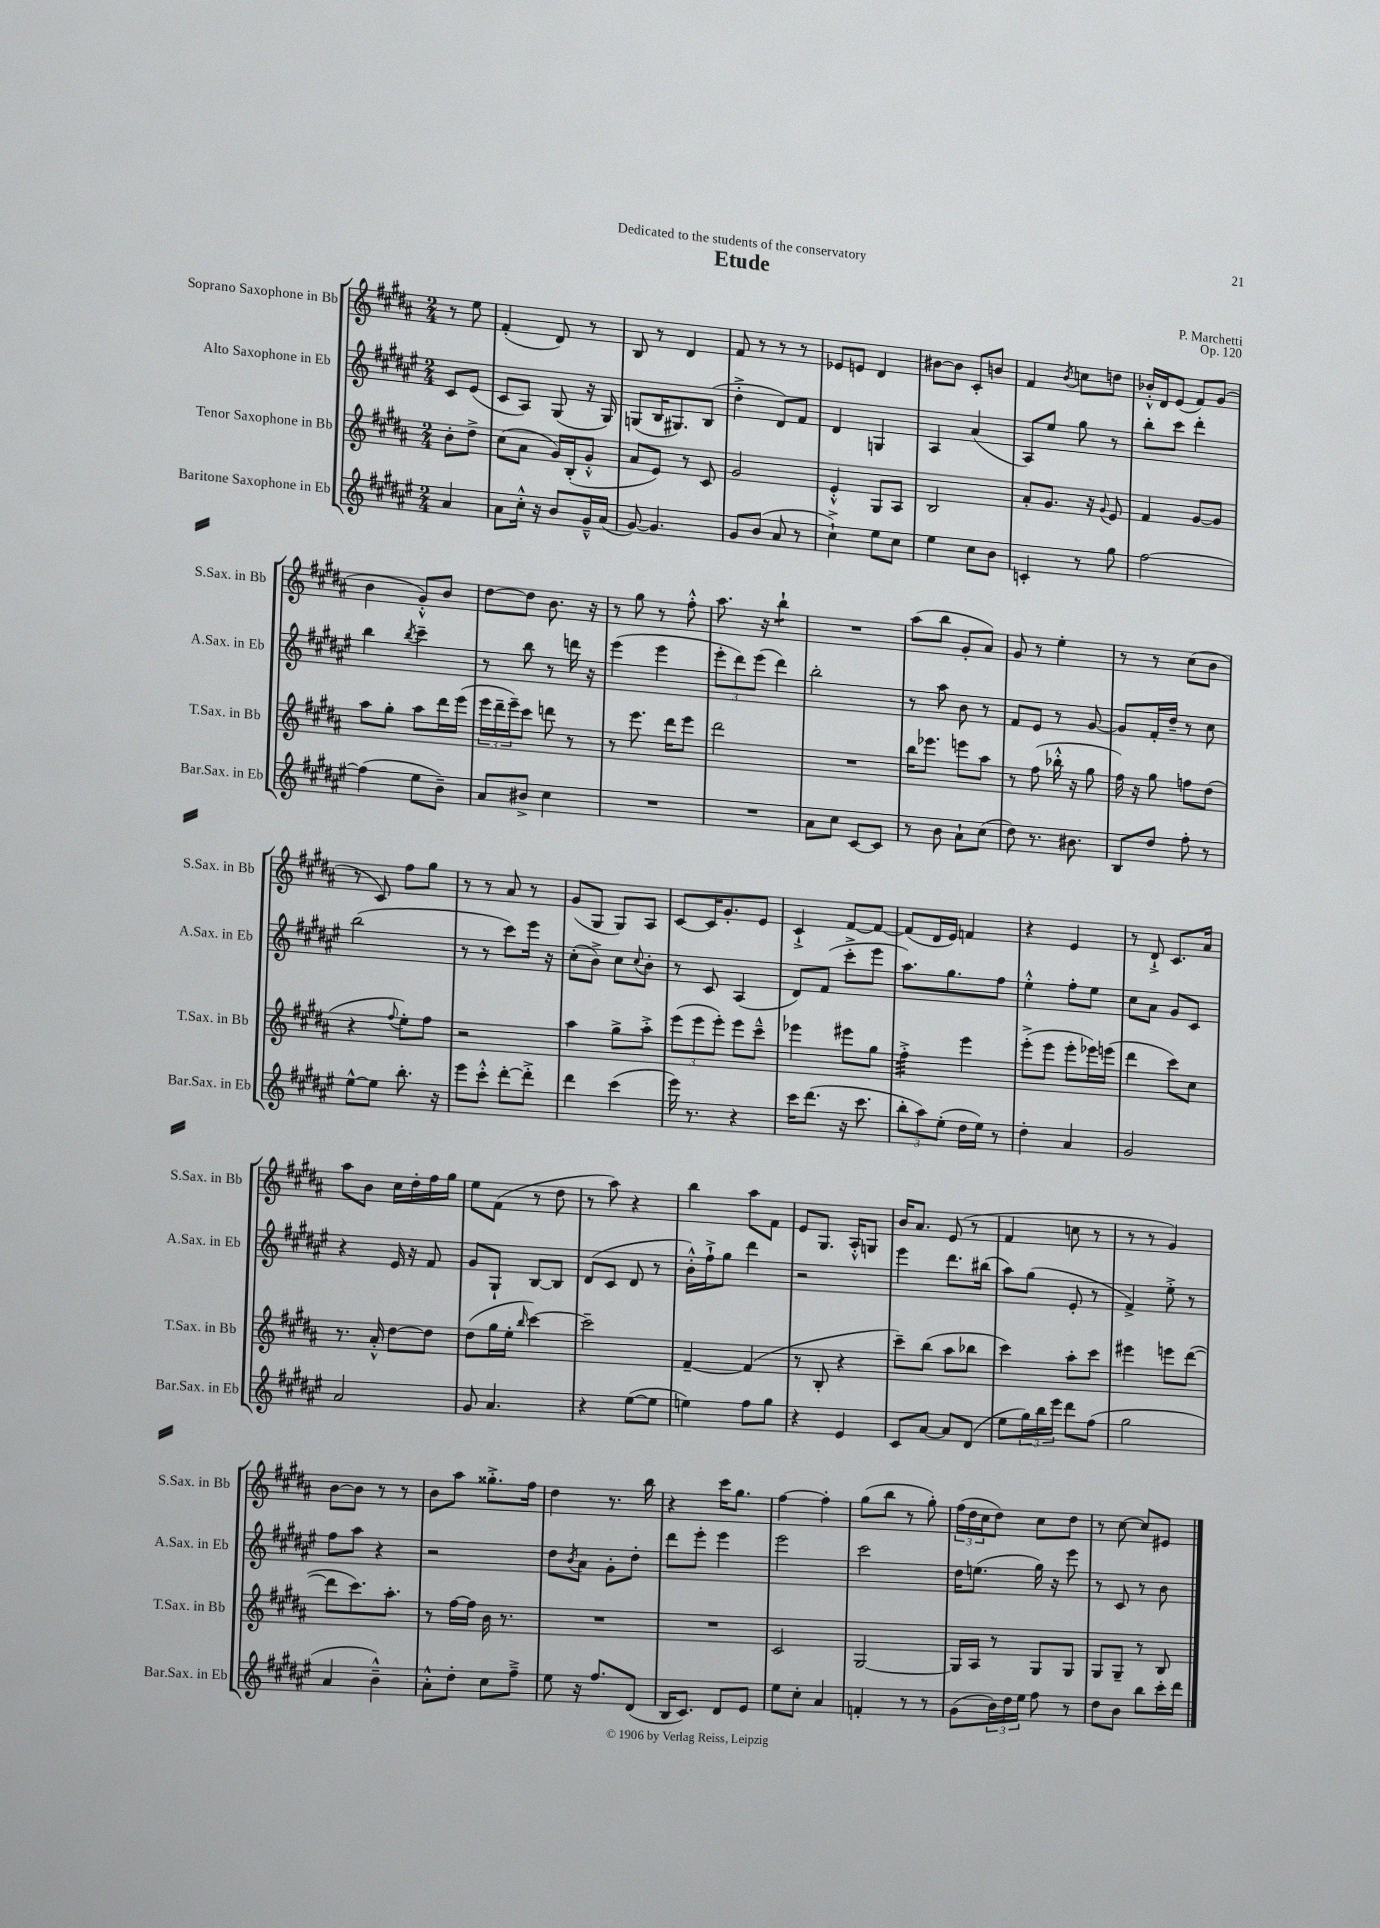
\header { title = "Etude" composer = "P. Marchetti" dedication = "Dedicated to the students of the conservatory" opus = "Op. 120" }
<<
\new StaffGroup <<
\new Staff = "s0" \with { instrumentName = "Soprano Saxophone in Bb" shortInstrumentName = "S.Sax. in Bb" } {
    \clef treble \key b \major \numericTimeSignature \time 2/4 \partial 4
    r8 e''8 |
    fis'4-.( dis'8) r8 |
    b8 r8 dis'4 |
    fis'8 r8 r8 r8 |
    ees'8 e'8 dis'4 |
    bis'8~ bis'8 cis'8-. b'8 |
    fis'4 \acciaccatura { b'8 } c''8 d''8 |
    bes'16-.-^ dis'16 e'8( fis'8) gis'8( |
    b'4 gis'8-.-^) b'8 |
    dis''8~ dis''8 b'8. r16 |
    r8 gis''8 r8 fis''8-.-^ |
    ais''8. r16 b''4:8-! |
    R2 |
    ais''8( b''8 gis'8-. ais'8) |
    gis'8 r8 e''4-. |
    r8 r8 cis''8( b'8 |
    r8 cis'8) fis''8 gis''8 |
    r8 r8 ais'8 r8 |
    gis'8( gis8 gis8) ais8 |
    cis'8~ cis'16 gis'8.-. e'8 |
    cis'4-!-> fis'8~ fis'8~ |
    fis'8( dis'16 e'16) f'4 |
    r4 e'4 |
    r8 dis'8-!-> cis'8. ais'16 |
    ais''8 b'8 cis''16 dis''16-. fis''16 gis''16 |
    e''8 fis'8( r8 dis''8 |
    r8 ais''8) r4 |
    b''4 ais''8 fis'8 |
    e'8 gis8. ais16-.-^ g8 |
    b'16 ais'8. e'8( r8 |
    fis'4 c''8 r8 |
    r8 r8 gis'4) |
    b'8~ b'8 r8 r8 |
    b'8 ais''8 gisis''8.-.-> fis''16 |
    dis''4 r8. b''16 |
    r4 cis'''16 gis''8. |
    fis''4~ fis''4-. |
    gis''8( b''8 r8 gis''8-.) |
    \tuplet 3/2 { fis''16( dis''16 cis''16 } dis''8) cis''8 dis''8 |
    r8 cis''8~ cis''8 eis'8 \bar "|." |
}
\new Staff = "s1" \with { instrumentName = "Alto Saxophone in Eb" shortInstrumentName = "A.Sax. in Eb" } {
    \clef treble \key fis \major \numericTimeSignature \time 2/4 \partial 4
    cis'8 eis'8( |
    cis'8 ais8) gis8( r16 gis16) |
    g8( b16 gis8.) b8( |
    dis''4-.-> dis'8) fis'8 |
    dis'4 g4 |
    ais4 ais'4( |
    ais8) eis''8 gis''8 r8 |
    b''8-. cis'''8 dis'''4-. |
    b''4 \acciaccatura { b''8 } cis'''4-- |
    r8 b''8 r8 d'''16 r16 |
    eis'''4( eis'''4 |
    \tuplet 3/2 { eis'''8-. dis'''8) eis'''8( } dis'''4) |
    b''2-. |
    r8 ais''8 b'8 r8 |
    fis'8 eis'8 r8 gis'8~ |
    gis'8 fis'16-. dis''16-- r8 cis''8 |
    b''2( |
    r8 r8 cis'''8) eis'''16 r16 |
    cis''8-.( b'8->) cis''8 \appoggiatura { cis''8 } b'8-. |
    r8 cis'8 ais4( |
    dis'8) fis'8( cis'''8-.-> eis'''8 |
    ais''8.) gis''8. fis''8 |
    eis''4-.-^ fis''8-. eis''8 |
    cis''8 ais'8 gis'8 cis'8 |
    r4 eis'16 r16 fis'8 |
    gis'8 gis8-! b8~ b8 |
    dis'8( cis'8 dis'8 r8 |
    b'16-.-^) fis''16-!-> gis''8 dis'''4 |
    r2 |
    eis'''4 dis'''8. bis''16( |
    ais''8) gis''8( eis'8-. r8 |
    fis'4->) eis''8-.-> r8 |
    fis''8 ais''8 r4 |
    r2 |
    dis''8 \acciaccatura { b'8 } ais'8 gis'8-. dis''8-. |
    dis'''8 eis'''8-. eis'''4 |
    eis'''2 |
    cis'''2 |
    dis''16 e''8.( gis''16) r16 eis'''8 |
    r8 cis'8 r8 b'8 \bar "|." |
}
\new Staff = "s2" \with { instrumentName = "Tenor Saxophone in Bb" shortInstrumentName = "T.Sax. in Bb" } {
    \clef treble \key b \major \numericTimeSignature \time 2/4 \partial 4
    b'8-. dis''8-> |
    cis''8( ais'8 gis'16) b16-.( gis'8-.-^ |
    ais'8 e'8) r8 cis'8 |
    gis'2 |
    e'4-.-^ gis8 ais8 |
    b2 |
    ais'8-. gis'8. r16 \appoggiatura { gis'8 } e'8 |
    fis'4 gis'8~ gis'8 |
    ais''8 gis''8-. ais''8 dis'''16 e'''16( |
    \tuplet 3/2 { e'''16 dis'''16-- e'''16--) } cis'''8 d'''8 r8 |
    r8 e'''8. dis'''16 e'''8 |
    dis'''2 |
    R2 |
    b''16 ees'''8. e'''8 ais''8 |
    r8 fis''8( bes''16-.-^ r16 gis''8 |
    fis''16) r16 gis''8 f''8 dis''8( |
    r4 \appoggiatura { fis''8 } e''8-.) fis''8 |
    r2 |
    ais''4 gis''8-> ais''8-.-> |
    \tuplet 3/2 { e'''8( e'''8 e'''8-.) } e'''8 cis'''8---^ |
    ees'''4 eis'''8 gis''8 |
    fis''4:32-.-> e'''4 |
    e'''8-.->( e'''8 e'''8-. ees'''16) e'''16( |
    dis'''4 cis'''8) cis''8 |
    r8. ais'16-.-^ dis''8~ dis''8 |
    dis''8( gis''16 e''16-. \grace { b''16 } cis'''4~) |
    cis'''2-- |
    fis'4~-- fis'4( |
    r8 b8-. r4 |
    cis'''8--) b''8( ais''8 bes''8 |
    cis'''4) ais''8-. cis'''8 |
    eis'''4 e'''8 dis'''8~( |
    dis'''8 cis'''8.) ais''8.-. |
    r8 fis''16~ fis''16 b'16 r8. |
    R2 |
    R2 |
    cis'2 |
    gis2~ |
    gis16 ais16 r8 gis8 gis8 |
    gis8 gis8-- r8 b8 \bar "|." |
}
\new Staff = "s3" \with { instrumentName = "Baritone Saxophone in Eb" shortInstrumentName = "Bar.Sax. in Eb" } {
    \clef treble \key fis \major \numericTimeSignature \time 2/4 \partial 4
    ais'4 |
    ais'8 cis''16-.-^ r16 b'8 gis'16---^ ais'16( |
    gis'8~) gis'4. |
    gis'8 b'8( ais'8 r8 |
    cis''4-!->) eis''8 cis''8 |
    eis''4 cis''8 b'8 |
    c'4-. r8 gis''8 |
    fis''2~ |
    fis''4( eis''8 b'8--) |
    ais'8 bis'8-> cis''4 |
    R2 |
    R2 |
    ais'8 cis''8 cis'8~ cis'8 |
    r8 b'8 ais'8-! cis''8( |
    dis''8) r8. bis'8. |
    b8 dis''8 fis''8-. r8 |
    eis''8~-^ eis''8 b''8.-. r16 |
    eis'''8 cis'''8-.-^ dis'''8~-. dis'''8-.-> |
    dis'''4 cis'''4( |
    eis'''16) r8. r4 |
    cis'''16 dis'''8.( r16 cis'''8. |
    \tuplet 3/2 { b''8-. ais''8) eis''8-.( } dis''16 eis''16) r8 |
    dis''4-. ais'4 |
    gis'2 |
    ais'2 |
    gis'8 ais'4. |
    r4 eis''8~( eis''8 |
    e''4) fis''8 gis''8 |
    r4 eis'4 |
    cis'8 ais'8~ ais'8 dis'8( |
    eis''8 \tuplet 3/2 { gis''16) b''16 eis'''16 } dis'''8 fis''8( |
    gis''2 |
    ais'4 b'4---^) |
    ais'8-.-^ dis''8-. cis''8 fis''8---> |
    eis''8 r16 fis''8. dis'8( |
    b16 cis'8.) dis'8 eis'8 |
    eis''8 cis''8-. ais'4 |
    f'4-. r8 r8 |
    gis'8( \tuplet 3/2 { b'16) dis''16 eis''16 } fis''8 r8 |
    dis''8 b'8 b''8 cis'''16-. dis'''16 \bar "|." |
}
>>
>>
\layout { \context { \Score \remove "Bar_number_engraver" } }
